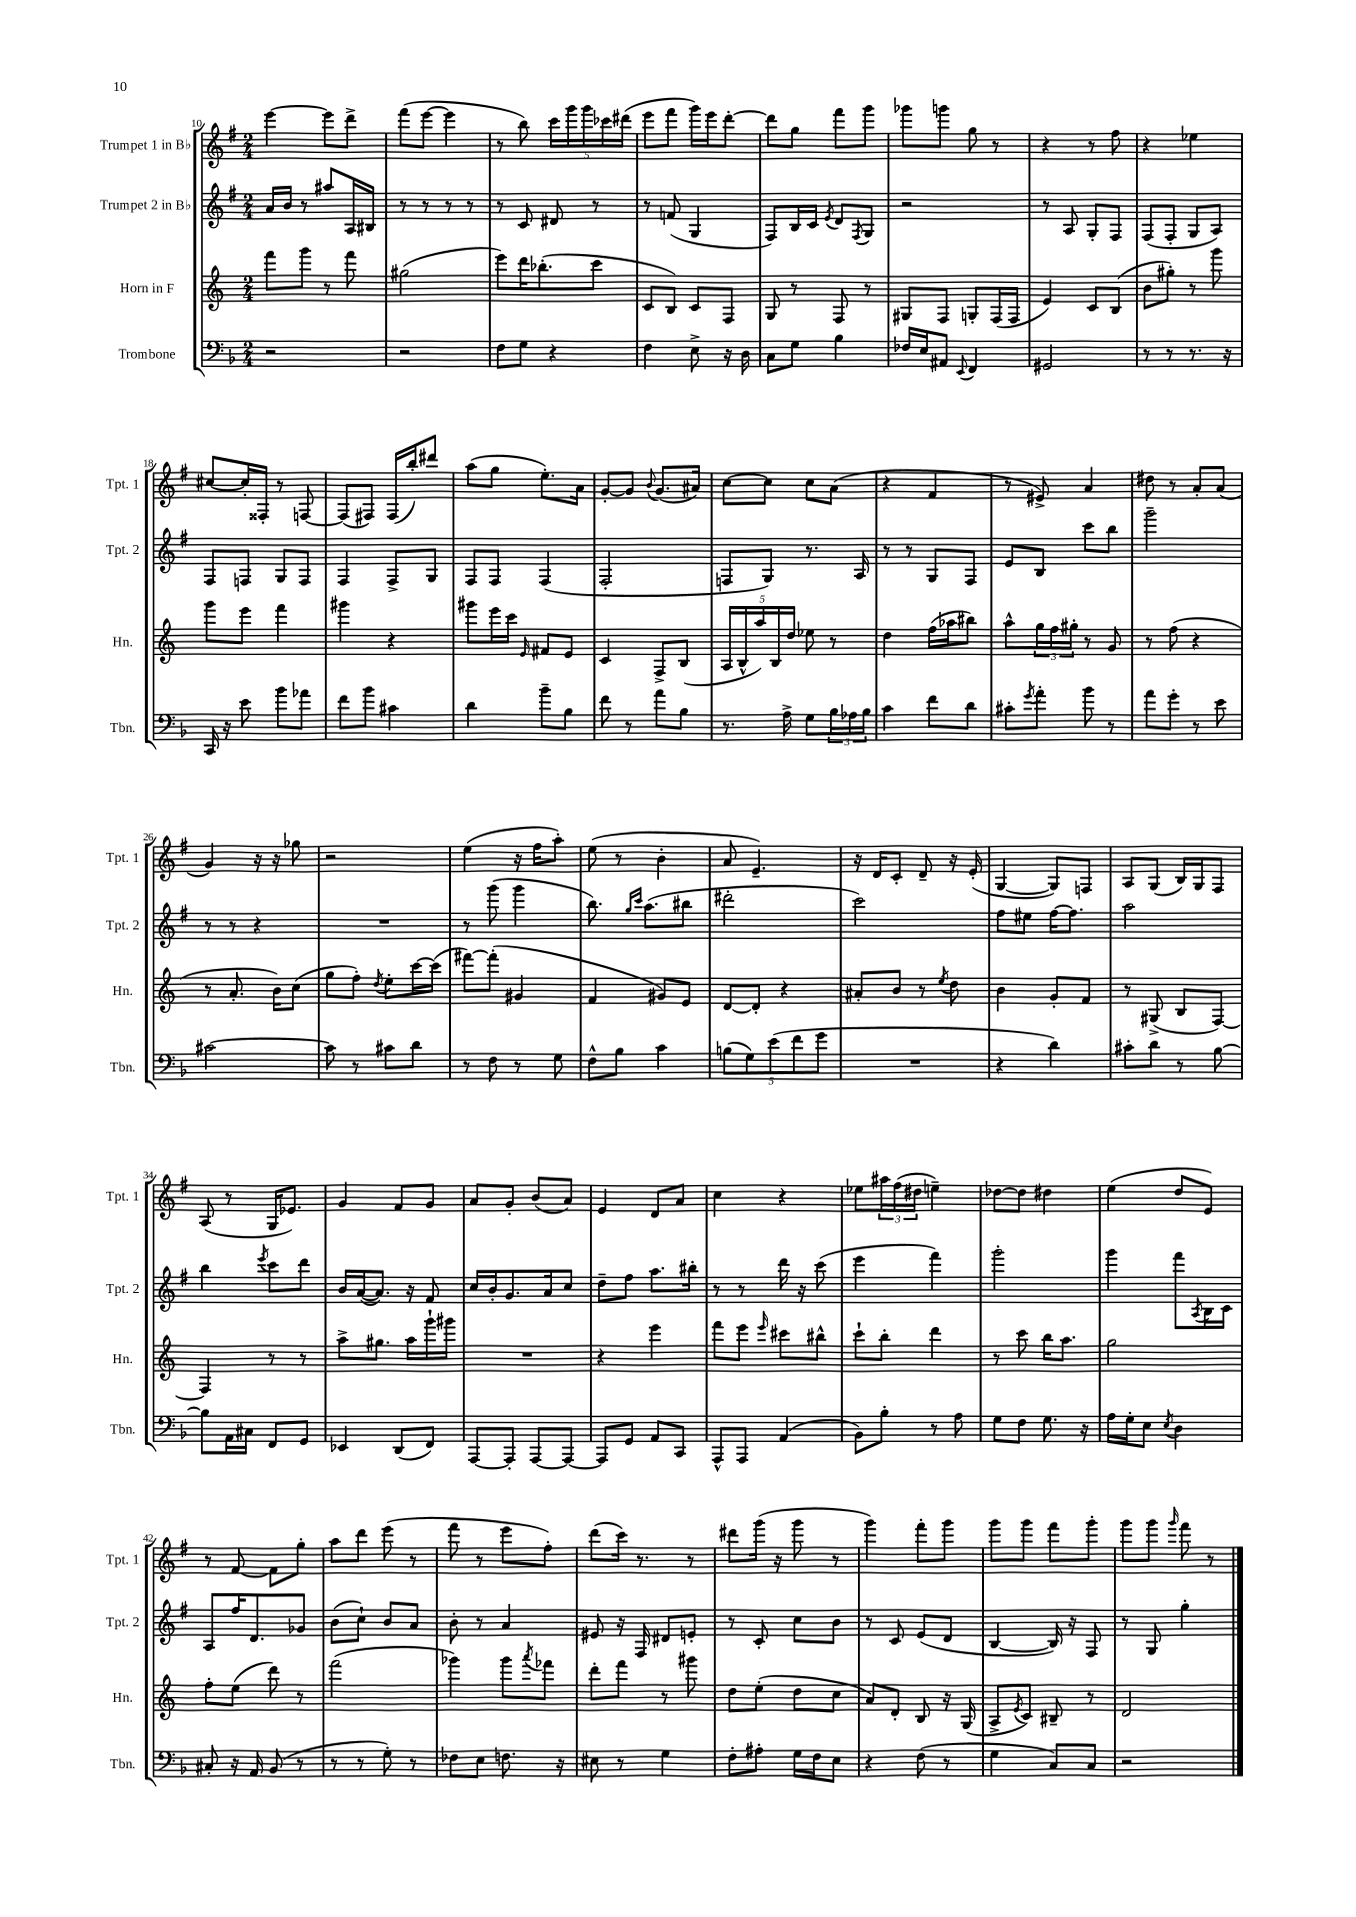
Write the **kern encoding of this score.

**kern	**kern	**kern	**kern
*staff4	*staff3	*staff2	*staff1
*clefF4	*clefG2	*clefG2	*clefG2
*k[b-]	*k[]	*k[f#]	*k[f#]
*M2/4	*M2/4	*M2/4	*M2/4
2r	8fff\L	16a/LL	[4eee\
.	.	16b/JJ	.
.	8ggg\J	8r	.
.	8r	8aa#/L	8eee\]L
.	8fff\	16A/L	8ddd^\J
.	.	16B#/JJ	.
=	=	=	=
2r	(2gg#\	8r	(8fff#\L
.	.	8r	[8eee\J
.	.	8r	4eee\]
.	.	8r	.
=	=	=	=
8F\L	8eee\L)	8r	8r
8G\J	16ddd\K	8c/	8bb\)
.	(8.bb-'\	.	.
4r	.	8d#/	20ccc\LL
.	.	.	20ggg\
.	.	.	20ggg\
.	8ccc\J	8r	.
.	.	.	20ccc-\
.	.	.	(20ddd#\JJ
=	=	=	=
4F\	8c/L	8r	8eee\L
.	8B/J)	(8f/	8fff#\J
8E^\	8c/L	4G/	16ggg\LL)
.	.	.	16eee\J
16r	8F/J	.	[8ddd'\J
16D\	.	.	.
=	=	=	=
8C\L	8G/	8F#/L)	8ddd\]L
8G\J	8r	16B/L	8gg\J
.	.	16c/JJ	.
.	.	8qe/	.
4B-\	8F/	8d/L	8fff#\L
.	.	8qF#/	.
.	8r	8G/J	8ggg\J
=	=	=	=
16F-/LL	8G#/L	2r	8ggg-\L
16E/J	.	.	.
8AA#/J	8F/J	.	8ggg\J
8qqEE/	.	.	.
4FF/	8G'/L	.	8gg\
.	(16F/L	.	8r
.	16F/JJ	.	.
=	=	=	=
2GG#/	4e/)	8r	4r
.	.	8A/	.
.	8c/L	8G'/L	8r
.	(8B/J	8F#/J	8ff#\
=	=	=	=
8r	8b\L	(8F#/L	4r
8r	8gg#'\J)	8F#'/J	.
8.r	8r	8G/L	4ee-\
.	8ggg\	8A/J)	.
16r	.	.	.
=	=	=	=
16CC/	8ggg\L	8F#/L	[8cc#/L
16r	.	.	.
8e\	8eee\J	8F/J	16cc#'/]L
.	.	.	16F##'/JJ
8b-\L	4fff\	8G/L	8r
8a-\J	.	8F/J	[8F/
=	=	=	=
8f\L	4ggg#\	4F#/	(8F/]L
8b-\J	.	.	8F#/J)
4c#\	4r	8F#^/L	(16F#/LL
.	.	.	16bb'/J)
.	.	8G/J	8ddd#/J
=	=	=	=
4d\	8ggg#\L	8F#/L	(8aa\L
.	16eee\L	8F#/J	8gg\J
.	16ccc\JJ	.	.
.	16qqe/	.	.
8b-~\L	8f#/L	(4F#/	8.ee'\L)
8B-\J	8e/J	.	.
.	.	.	16a\Jk
=	=	=	=
8f\	4c/	2F#'/	[8g'/L
8r	.	.	8g/]J
.	.	.	8qqb/
8a\L	8F^/L	.	(8.g/L
8B-\J	(8B/J	.	.
.	.	.	16a#/Jk)
=	=	=	=
8.r	20A/LL	8F/L	[8cc\L
.	20B^^/	.	.
.	20aa/)	.	.
.	.	8G/J)	8cc\]J
.	20B/	.	.
16A^\	.	.	.
.	20dd/JJ	.	.
8G\L	8ee-\	8.r	8cc\L
24B-\L	8r	.	(8a\J
24A-\	.	.	.
.	.	16A/	.
24B-\JJ	.	.	.
=	=	=	=
4c\	4dd\	8r	4r
.	.	8r	.
8f\L	(16ff\LL	8G/L	4f#/
.	16aa-\J	.	.
8d\J	8bb#\J)	8F#/J	.
=	=	=	=
8c#'\L	8aa^^\L	8e/L	8r
8qg/	.	.	.
8a'\J	24gg\L	8B/J	8e#^/)
.	24ff\	.	.
.	24gg#'\JJ	.	.
8b-\	8r	8ccc\L	4a/
8r	8g/	8bb\J	.
=	=	=	=
8a\L	8r	2ggg~\	8dd#\
8g'\J	(8ff\	.	8r
8r	4r	.	8a'/L
8e\	.	.	(8a/J
=	=	=	=
[2c#\	8r	8r	4g/)
.	8.a'/	8r	.
.	.	4r	16r
.	16b\LK)	.	16r
.	(8cc\J	.	8gg-\
=	=	=	=
8c#\]	8gg\L	2r	2r
8r	8ff'\J)	.	.
.	8qdd/	.	.
8c#\L	8ee'\L	.	.
8d\J	[16ccc\L	.	.
.	(16ccc\]JJ	.	.
=	=	=	=
8r	[8fff#\L)	8r	(4ee\
8F\	(8fff#'\]J	(8ggg\	.
8r	4g#/	4ggg\	16r
.	.	.	16ff#\LK
8G\	.	.	8aa'\J)
=	=	=	=
8F^^\L	4f/	8.bb\)	(8ee\
8B-\J	.	.	8r
.	.	16qqgg/LL	.
.	.	16qqccc/JJ	.
.	.	(8.aa\L	.
4c\	8g#/L)	.	4b'\
.	8e/J	8bb#\J	.
=	=	=	=
(10B\L	[8d/L	2ddd#'\	8a/
10G\)	.	.	.
.	8d'/]J	.	4.e~/)
(10e\	.	.	.
.	4r	.	.
10f\	.	.	.
10g\J	.	.	.
=	=	=	=
2r	8a#'/L	2ccc\)	16r
.	.	.	16d/LK
.	8b/J	.	8c'/J
.	8r	.	8d~/
.	8qee/	.	.
.	8dd\	.	16r
.	.	.	(16e'/
=	=	=	=
4r	4b\	8ff#\L	[4G/
.	.	8ee#\J	.
4d\)	8g'/L	[16ff#\LK	8G/]L)
.	.	8.ff#\]J	.
.	8f/J	.	8F/J
=	=	=	=
8c#'\L	8r	2aa\	8A/L
8d\J	(8G#^/	.	(8G/J
8r	8B/L	.	16B/LL)
.	.	.	16G/J
[8B-\	[8F/J)	.	8F#/J
=	=	=	=
8B-\]L	4F/]	4bb\	(8A/
16AA\L	.	.	8r
16C#\JJ	.	.	.
.	.	8qeee/	.
8FF/L	8r	8ccc\L	16G/LK
.	.	.	8.e-/J)
8GG/J	8r	8ddd\J	.
=	=	=	=
4EE-/	8aa^\L	16b/LL	4g/
.	.	([16a/J	.
.	8.gg#\J	8.a/]J)	.
(8DD/L	.	.	8f#/L
.	16aa\LL	16r	.
8FF/J)	16ggg`\	8f#/	8g/J
.	16ggg#\JJ	.	.
=	=	=	=
[8AAA/L	2r	16cc/LL	8a/L
.	.	16b'/J	.
8AAA'/]J	.	8.g/	8g'/J
[8AAA/L	.	.	(8b/L
.	.	16a/k	.
8AAA/_J	.	8cc/J	8a/J)
=	=	=	=
8AAA/]L	4r	8dd~\L	4e/
8GG/J	.	8ff#\J	.
8AA/L	4eee\	8.aa\L	8d/L
8CC/J	.	.	8a/J
.	.	16bb#'\Jk	.
=	=	=	=
8AAA^^/L	8fff\L	8r	4cc\
8AAA/J	8eee\J	8r	.
.	16qqeee/	.	.
(4AA/	8ccc#\L	16ddd\	4r
.	.	16r	.
.	8bb#^^\J	(8ccc\	.
=	=	=	=
8BB-\L)	8ccc`\L	4eee\	8ee-\L
8B-'\J	8bb'\J	.	24aa#\L
.	.	.	(24ff#\
.	.	.	24dd#\JJ
8r	4ddd\	4fff#\)	4ee~\)
8A\	.	.	.
=	=	=	=
8G\L	8r	2ggg'\	[8dd-\L
8F\J	8ccc\	.	8dd-\]J
8.G\	16bb\LK	.	4dd#\
.	8.aa\J	.	.
16r	.	.	.
=	=	=	=
16A\LL	2gg\	4ggg\	(4ee\
16G'\J	.	.	.
8E\J	.	.	.
8qE/	.	.	.
4D\	.	8fff#\L	8dd/L
.	.	8qA/	.
.	.	16B\L	8e/J)
.	.	16c\JJ	.
=	=	=	=
8C#'/	8ff'\L	8A/L	8r
16r	(8ee\J	16ff#/K	[8f#/
16AA/	.	8.d/	.
(8BB-/	8ddd\)	.	8f#\]L
8r	8r	8g-/J	8gg'\J
=	=	=	=
8r	(2fff\	(8b\L	8aa\L
8r	.	8cc`\J)	8ddd\J
8G'\)	.	8b/L	(8eee\
8r	.	8a/J	8r
=	=	=	=
8F-\L	4ggg-\)	8b'\	8fff#\
8E\J	.	8r	8r
8.F\	8ggg-\L	4a/	8eee\L
.	8qaaa/	.	.
.	8fff-\J	.	8ff#'\J)
16r	.	.	.
=	=	=	=
8E#\	8ddd'\L	8e#/	(8ddd\L
8r	8fff\J	16r	16ccc\Jk)
.	.	16F#/	8.r
4G\	8r	8d#/L	.
.	8ggg#\	8e'/J	8r
=	=	=	=
8F'\L	8dd\L	8r	8ddd#\L
8A#'\J	(8ee'\J	8c'/	(16ggg\Jk
.	.	.	16r
16G\LL	8dd\L	8cc\L	8ggg\
16F\J	.	.	.
8E\J	8cc\J	8b\J	8r
=	=	=	=
4r	8a/L)	8r	4ggg\)
.	8d'/J	8c/	.
(8F\	8B/	(8e/L	8fff#'\L
8r	16r	8d/J	8ggg\J
.	(16G/	.	.
=	=	=	=
4G\	8A^/L	[4B/	8ggg\L
.	8qe/	.	.
.	8c/J)	.	8ggg\J
8C/L)	8B#~/	16B/])	8fff#\L
.	.	16r	.
8C/J	8r	8F#/	8ggg'\J
=	=	=	=
2r	2d/	8r	8ggg\L
.	.	8G/	8ggg\J
.	.	.	16qqggg/
.	.	4gg'\	8fff#\
.	.	.	8r
==	==	==	==
*-	*-	*-	*-
